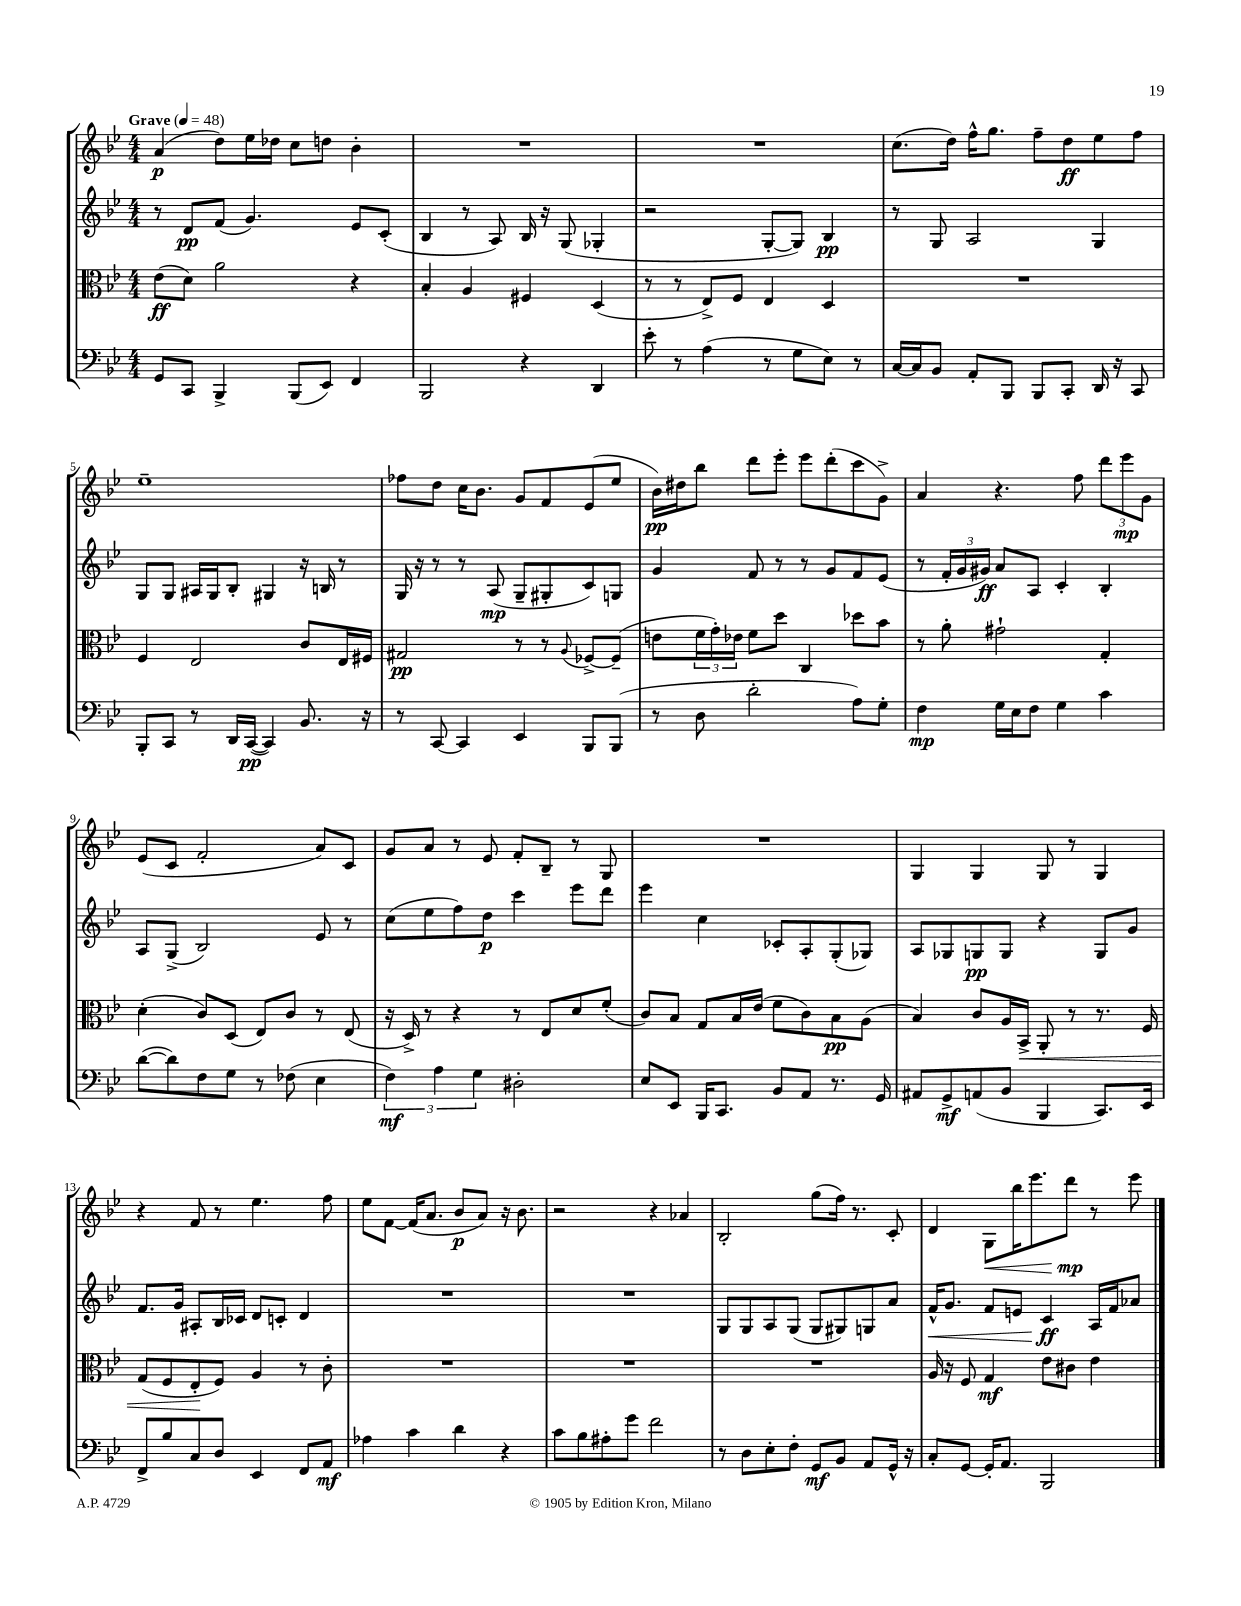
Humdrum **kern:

**kern	**kern	**kern	**kern
*staff4	*staff3	*staff2	*staff1
*clefF4	*clefC3	*clefG2	*clefG2
*k[b-e-]	*k[b-e-]	*k[b-e-]	*k[b-e-]
*M4/4	*M4/4	*M4/4	*M4/4
*MM48	*MM48	*MM48	*MM48
8GG	(8e-	8r	(4a
8CC	8d)	8d	.
4BBB-^	2a	(8f	8dd)
.	.	4.g)	16ee-
.	.	.	16dd-
(8BBB-	.	.	8cc
8EE-)	.	.	8dd
4FF	4r	8e-	4b-'
.	.	(8c'	.
=	=	=	=
2BBB-	4B-'	4B-	1r
.	4A	8r	.
.	.	8A)	.
4r	4F#	16B-	.
.	.	16r	.
.	.	(8G	.
4DD	(4D	4G-'	.
=	=	=	=
8e-'	8r	2r	1r
8r	8r	.	.
(4A	8E-^)	.	.
.	8F	.	.
8r	4E-	[8G'	.
8G	.	8G])	.
8E-)	4D	4B-	.
8r	.	.	.
=	=	=	=
[16C	1r	8r	(8.cc
16C]	.	.	.
8BB-	.	8G	.
.	.	.	16dd)
8AA'	.	2A	16ff^^
.	.	.	8.gg
8BBB-	.	.	.
8BBB-	.	.	8ff~
8CC'	.	.	8dd
16DD	.	4G	8ee-
16r	.	.	.
8CC	.	.	8ff
=	=	=	=
8BBB-'	4F	8G	1ee-~
8CC	.	8G	.
8r	2E-	16A#	.
.	.	16G	.
16DD	.	8B-'	.
([16CC	.	.	.
4CC])	.	4G#	.
8.BB-	8c	16r	.
.	.	16B	.
.	16E-	8r	.
16r	16F#	.	.
=	=	=	=
8r	2G#	16G	8ff-
.	.	16r	.
[8CC	.	8r	8dd
4CC]	.	8r	16cc
.	.	.	8.b-
.	.	(8A	.
4EE-	8r	8G~	8g
.	8r	8G#'	8f
.	8qqA	.	.
8BBB-	[8F-^	8c)	(8e-
(8BBB-	(8F-~]	8G	8ee-
=	=	=	=
8r	8e	4g	16b-)
.	.	.	16dd#
8D	24f	.	8bb-
.	24g')	.	.
.	24e-	.	.
2d'	8f	8f	8ddd
.	8dd	8r	8eee-'
.	4C	8r	8eee-
.	.	8g	(8ddd'
8A)	8dd-	8f	8ccc
8G'	8b-	(8e-	8g^)
=	=	=	=
4F	8r	8r	4a
.	8a'	24f'	.
.	.	24g	.
.	.	24g#)	.
16G	2g#`	8a	4.r
16E-	.	.	.
8F	.	8A	.
4G	.	4c'	.
.	.	.	8ff
4c	4G'	4B-'	12ddd
.	.	.	12eee-
.	.	.	12g
=	=	=	=
([8d	(4d'	8A	(8e-
8d])	.	(8G^	8c
8F	8c)	2B-)	2f'
8G	(8D	.	.
8r	8E-)	.	.
(8F-	8c	.	.
4E-	8r	8e-	8a)
.	(8E-	8r	8c
=	=	=	=
6F)	16r	(8cc	8g
.	16D^)	.	.
.	8r	8ee-	8a
6A	.	.	.
.	4r	8ff)	8r
6G	.	.	.
.	.	8dd	8e-
2D#'	8r	4ccc	8f'
.	8E-	.	8B-~
.	8d	8eee-	8r
.	(8f'	8ddd	8G
=	=	=	=
8E-	8c)	4eee-	1r
8EE-	8B-	.	.
16BBB-	8G	4cc	.
8.CC	.	.	.
.	16B-	.	.
.	(16e-	.	.
8BB-	8f	8c-'	.
8AA	8c)	8A'	.
8.r	8B-	(8G'	.
.	(8A	8G-)	.
16GG	.	.	.
=	=	=	=
8AA#	4B-)	8A	4G
8GG^	.	8G-	.
(8AA	8c	8G	4G
8BB-	16A	8G	.
.	16BB-^	.	.
4BBB-	8AA'	4r	8G
.	8r	.	8r
8.CC)	8.r	8G	4G
.	.	8g	.
16EE-	16F	.	.
=	=	=	=
8FF^	(8G	8.f	4r
8B-	8F	.	.
.	.	16g	.
8C	8E-'	8A#'	8f
8D	8F)	16B-	8r
.	.	16c-	.
4EE-	4A	8d	4.ee-
.	.	8c'	.
8FF	8r	4d	.
8AA	8c'	.	8ff
=	=	=	=
4A-	1r	1r	8ee-
.	.	.	[8f
4c	.	.	(16f]
.	.	.	8.a
4d	.	.	8b-
.	.	.	8a)
4r	.	.	16r
.	.	.	8.b-
=	=	=	=
8c	1r	1r	2r
8B-	.	.	.
8A#'	.	.	.
8g	.	.	.
2f	.	.	4r
.	.	.	4a-
=	=	=	=
8r	1r	8G	2B-'
8D	.	8G	.
8E-'	.	8A	.
8F'	.	(8G	.
8GG	.	8G	(8gg
8BB-	.	8G#)	16ff)
.	.	.	8.r
8AA	.	8G	.
16GG^^	.	8a	8c'
16r	.	.	.
=	=	=	=
8C'	16A	16f^^	4d
.	16r	8.g	.
[8GG	8F	.	.
16GG']	4G	8f	8G
8.AA	.	.	.
.	.	8e	16bb-
.	.	.	8.eee-
2BBB-	8e-	4c	.
.	8c#	.	8ddd
.	4e-	16A	8r
.	.	16f	.
.	.	8a-	8eee-
==	==	==	==
*-	*-	*-	*-
